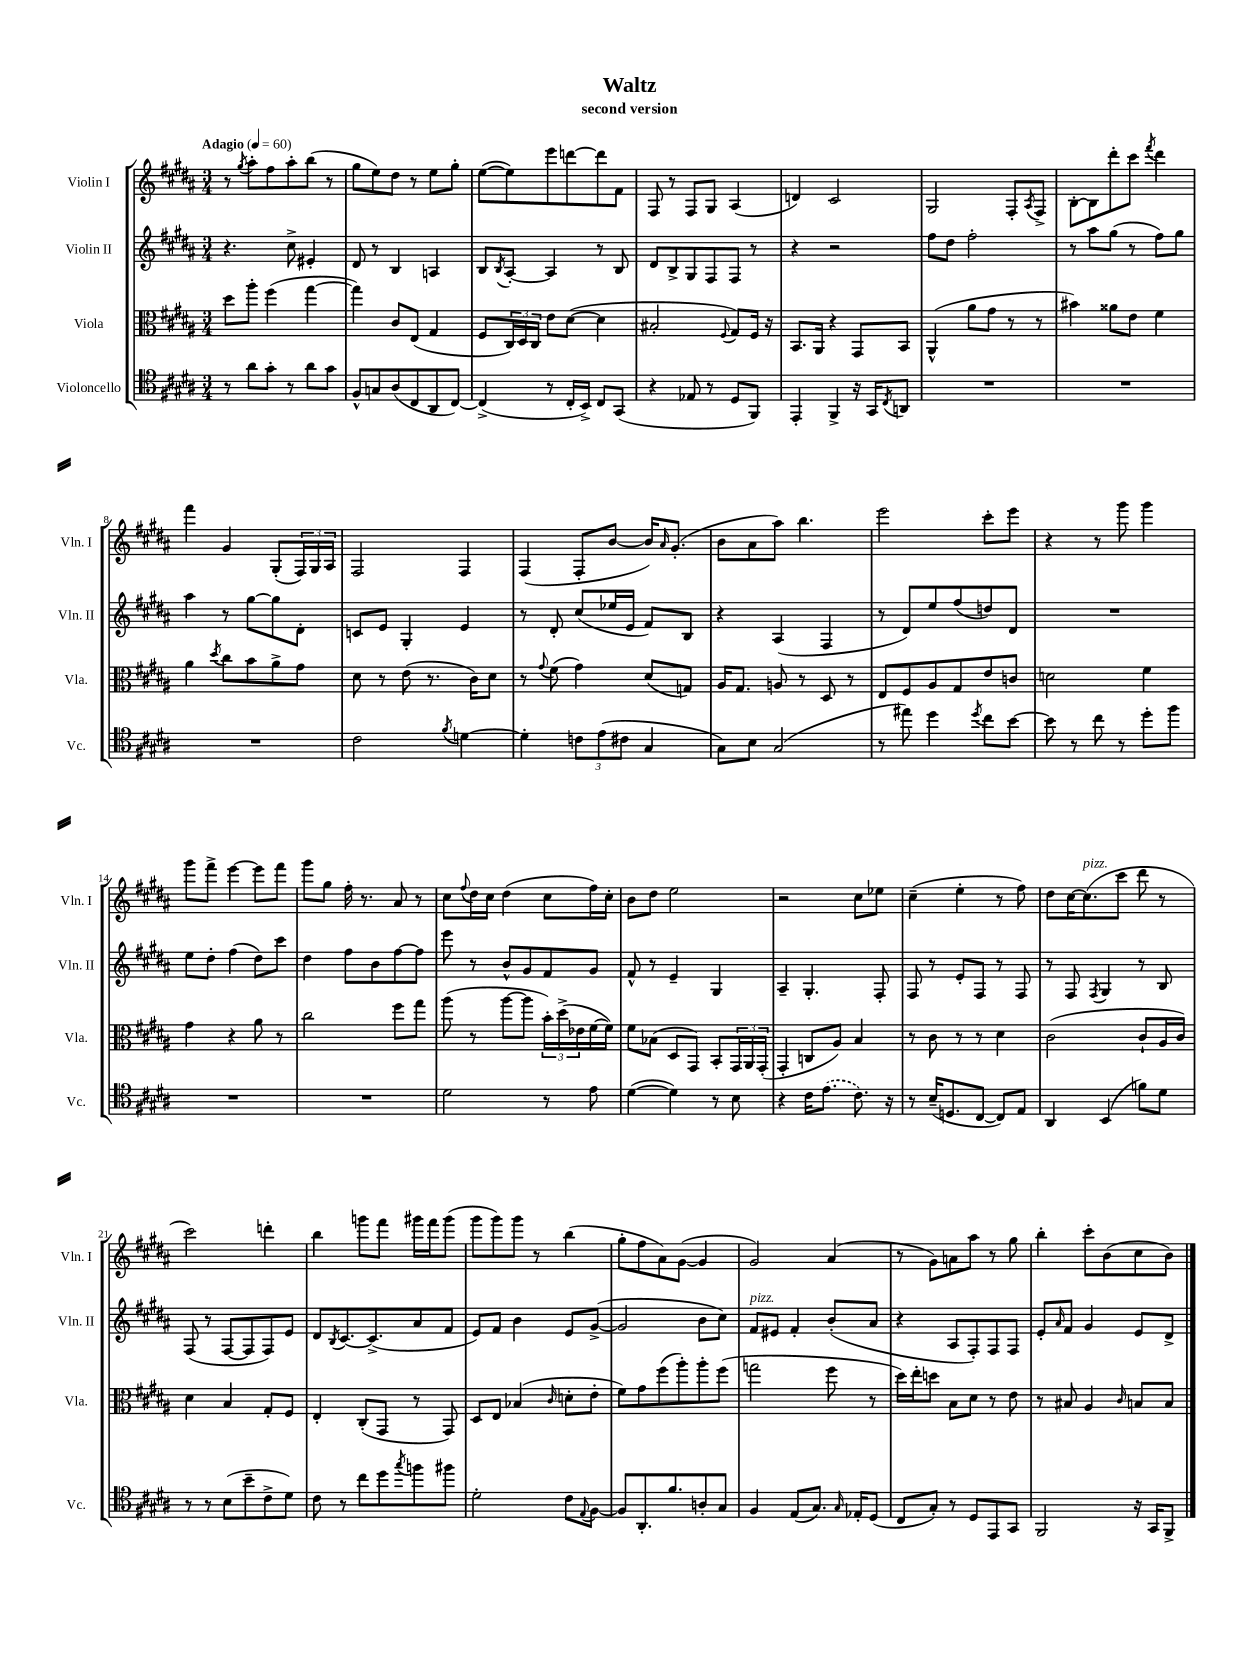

**kern	**kern	**kern	**kern
*part4	*part3	*part2	*part1
*staff4	*staff3	*staff2	*staff1
*I"Violoncello	*I"Viola	*I"Violin II	*I"Violin I
*I'Vc.	*I'Vla.	*I'Vln. II	*I'Vln. I
*clefC4	*clefC3	*clefG2	*clefG2
*k[f#c#g#d#a#]	*k[f#c#g#d#a#]	*k[f#c#g#d#a#]	*k[f#c#g#d#a#]
*M3/4	*M3/4	*M3/4	*M3/4
*MM60	*MM60	*MM60	*MM60
=1	=1	=1	=1
!	!	!	!LO:TX:a:B:t=Adagio
8r	8dd#\L	4.r	8r
.	.	.	8qgg#/
8a#\L	8aa#'\J	.	8aa#'\L
8g#'\J	(4ff#\	.	8ff#\
8r	.	8cc#^\	8aa#'\
8a#\L	[4gg#\	4e#X'/	(8bb\J
8g#\J	.	.	8r
=2	=2	=2	=2
8F#^^/L	4gg#\])	8d#/	8gg#\L
8Gn/	.	8r	8ee\)
(8A#/	8c#/L	4B/	8dd#\J
8C#/	(8E/J	.	8r
8AA#/	4G#/	4An/	8ee\L
[8C#/J)	.	.	8gg#'\J
=3	=3	=3	=3
(4C#^/]	8F#/L	8B/L	([8ee\L
.	.	8qB/	.
.	24C#/L)	[8A#'/J	8ee\])
.	24D#/	.	.
.	24C#/JJ	.	.
8r	8e\L	4A#/]	8eee\
16C#'/LL	([8d#\J	.	[8dddn\
16BB^/JJ)	.	.	.
8C#/L	4d#\]	8r	8ddd\]
(8GG#/J	.	8B/	8f#\J
=4	=4	=4	=4
4r	2B#X'/	8d#/L	8F#/
.	.	8B^/	8r
8E-X/	.	8G#/	8F#/L
8r	.	8F#/	8G#/J
.	8qqF#/	.	.
8D#/L	8G#/L)	8F#/J	(4A#/
8FF#/J)	16F#/Jk	8r	.
.	16r	.	.
=5	=5	=5	=5
4EE'/	8.BB/L	4r	4dn/)
.	16AA#/Jk	.	.
4FF#^/	4r	2r	2c#/
16r	8GG#/L	.	.
16GG#/KL	.	.	.
8qC#/	.	.	.
8AAn/J	8BB/J	.	.
=6	=6	=6	=6
2.r	(4AA#^^/	8ff#\L	2G#/
.	.	8dd#\J	.
.	8a#\L	2ff#'\	.
.	8g#\J	.	.
.	8r	.	8F#'/L
.	.	.	8qA#/
.	8r	.	8F#^/J
=7	=7	=7	=7
2.r	4b#X\)	8r	[8B'\L
.	.	8aa#\L	8B\]
.	8a##X\L	(8gg#\J	8ddd#'\
.	8e\J	8r	8ccc#\J
.	.	.	8qfff#/
.	4f#\	8ff#\L)	4ddd#\
.	.	8gg#\J	.
!!LO:LB:g=z
=8	=8	=8	=8
2.r	4a#\	4aa#\	4fff#\
.	8qdd#/	.	.
.	8cc#\L	8r	4g#/
.	8b\	[8gg#\L	.
.	8a#^\	8gg#\]	(8G#'/L
.	8g#\J	8d#'\J	24F#/L)
.	.	.	24G#/
.	.	.	24A#/JJ
=9	=9	=9	=9
2c#\	8d#\	8cn/L	2F#/
.	8r	8e/J	.
.	(8e\	4G#'/	.
.	8.r	.	.
8qf#/	.	.	.
[4dn\	.	4e/	4F#/
.	16c#\KL)	.	.
.	8d#\J	.	.
=10	=10	=10	=10
4d'\]	8r	8r	(4F#/
.	8qqg#/	.	.
.	(8f#\	8d#'/	.
12cn\L	4g#\)	(8cc#/L	8F#'/L
(12e\	.	.	.
.	.	16ee-X/L	[8b/J
12c#X\J	.	.	.
.	.	16e/JJ	.
4G#/	(8d#/L	8f#/L)	16b/KL])
.	.	.	16qqa#/
.	.	.	(8.g#'/J
.	8Gn/J)	8B/J	.
=11	=11	=11	=11
8G#\L)	16A#/KL	4r	8b\L
.	8.G#/J	.	.
8B\J	.	.	8a#\
(2G#/	8An/	(4A#/	8aa#\J)
.	8r	.	4.bb\
.	8D#/	4F#/	.
.	8r	.	.
=12	=12	=12	=12
8r	8E/L	8r	2eee\
8ee#X\)	8F#/	8d#/L)	.
4dd#\	8A#/	8ee/	.
.	8G#/	(8ff#/	.
8qdd#/	.	.	.
8cc#\L	8e/	8ddn/)	8ccc#'\L
[8b\J	8cn/J	8d#/J	8eee\J
=13	=13	=13	=13
8b\]	2dn\	2.r	4r
8r	.	.	.
8cc#\	.	.	8r
8r	.	.	8ggg#\
8dd#'\L	4f#\	.	4ggg#\
8ff#\J	.	.	.
!!LO:LB:g=z
=14	=14	=14	=14
2.r	4g#\	8ee\L	8ggg#\L
.	.	8dd#'\J	8fff#^\J
.	4r	(4ff#\	[4eee\
.	8a#\	8dd#\L)	8eee\L]
.	8r	8ccc#\J	8fff#\J
=15	=15	=15	=15
2.r	2cc#\	4dd#\	8ggg#\L
.	.	.	8gg#\J
.	.	8ff#\L	16ff#'\
.	.	.	8.r
.	.	8b\	.
.	8ff#\L	[8ff#\	8a#/
.	8gg#\J	8ff#\J]	8r
=16	=16	=16	=16
2d#\	(8aa#\	8eee\	8cc#\L
.	.	.	8qqff#/
.	8r	8r	16dd#\L
.	.	.	16cc#\JJ
.	[8aa#\L	8b^^/L	(4dd#\
.	8aa#\J]	8g#/	.
8r	24b'\LL)	8f#/	8cc#\L
.	(24dd#^\	.	.
.	24e-X\	.	.
8e\	[16f#\	8g#/J	16ff#\L)
.	16f#\JJ])	.	16cc#'\JJ
=17	=17	=17	=17
([4d#\	8f#\L	8f#^^/	8b\L
.	(8B-X\J	8r	8dd#\J
4d#\])	8D#/L	4e~/	2ee\
.	8GG#/J)	.	.
8r	8BB'/L	4G#/	.
8B\	24GG#/L	.	.
.	24AA#/	.	.
.	(24GG#'/JJ	.	.
=18	=18	=18	=18
4r	4GG#'/	4A#~/	2r
16c#\KL	8Cn/L	4.G#'/	.
(8.e\J	.	.	.
.	8A#/J)	.	.
8.c#\)	4B/	.	8cc#\L
.	.	8F#'/	8ee-X\J
16r	.	.	.
=19	=19	=19	=19
8r	8r	8F#/	(4cc#~\
(16B~/KL	8c#\	8r	.
8.Dn/	.	.	.
.	8r	8e'/L	4ee'\
[8C#/J	8r	8F#/J	.
8C#/L])	4d#\	8r	8r
8E/J	.	8F#/	8ff#\)
=20	=20	=20	=20
4AA#/	(2c#\	8r	8dd#\L
.	.	8F#/	[16cc#\K
!	!	!	!LO:TX:a:i:t=pizz.
.	.	.	(8.cc#\]
.	.	8qF#/	.
(4BB/	.	4G#/	.
.	.	.	8ccc#\J
8fn\L)	8c#`/L	8r	8ddd#\
8d#\J	16A#/L	8B/	8r
.	16c#/JJ)	.	.
!!LO:LB:g=z
=21	=21	=21	=21
8r	4d#\	(8F#/	2ccc#\)
8r	.	8r	.
(8B\L	4B/	[8F#/L	.
8b~\	.	8F#/]	.
8c#^\	8G#'/L	8F#/)	4dddn'\
8d#\J)	8F#/J	8e/J	.
=22	=22	=22	=22
8c#\	4E'/	8d#/L	4bb\
.	.	8qB/	.
8r	.	[8.c#/	.
8cc#\L	(8C#'/L	.	8gggn\L
.	.	(8.c#^/]	.
8dd#\	8GG#/J	.	8fff#\J
8qgg#/	.	.	.
8ffn\	8r	8a#/	16ggg#X\LL
.	.	.	16fff#\J
8ff#X\J	8GG#/)	8f#/J	(8ggg#\J
=23	=23	=23	=23
2d#'\	8D#/L	8e/L)	8ggg#\L
.	8E/J	8f#/J	8ggg#\)
.	(4B-X/	4b\	8ggg#\J
.	.	.	8r
.	16qqc#/	.	.
8c#\L	8dn'\L	8e/L	(4bb\
8qqE/	.	.	.
[8F#\J	8e'\J	([8g#^/J	.
=24	=24	=24	=24
8F#/L]	8f#\L)	2g#/]	8gg#'\L
8.AA#'/	8g#\	.	8ff#\
.	(8ff#\	.	8a#\)
8.f#/	.	.	.
.	8aa#'\)	.	([8g#\J
8An'/	8aa#'\	8b\L	4g#/]
8G#/J	(8ff#\J	8cc#\J)	.
=25	=25	=25	=25
!	!	!LO:TX:a:i:t=pizz.	!
4F#/	2ggn\	8f#/L	2g#/)
.	.	8e#X/J	.
(8E/L	.	4f#'/	.
8.G#/J)	.	.	.
.	8ff#\	(8b'/L	(4a#/
16qqG#/	.	.	.
16E-X'/KL	.	.	.
(8D#/J	8r	8a#/J	.
=26	=26	=26	=26
8C#/L	16dd#\LL)	4r	8r
.	16ee'\J	.	.
8G#'/J)	8ddn\J	.	8g#\L)
8r	8B\L	8A#/L	8an\
8D#/L	8d#\J	8F#'/)	8aa#\J
8EE/	8r	8F#/	8r
8GG#/J	8e\	8F#/J	8gg#\
=27	=27	=27	=27
2FF#/	8r	8e'/L	4bb'\
.	.	16qqa#/	.
.	8B#X/	8f#/J	.
.	4A#/	4g#/	8ccc#'\L
.	.	.	(8b\
.	16qqc#/	.	.
16r	8Bn/L	8e/L	8cc#\
16GG#/KL	.	.	.
8FF#^/J	8B/J	8d#^/J	8b\J)
==	==	==	==
*-	*-	*-	*-
